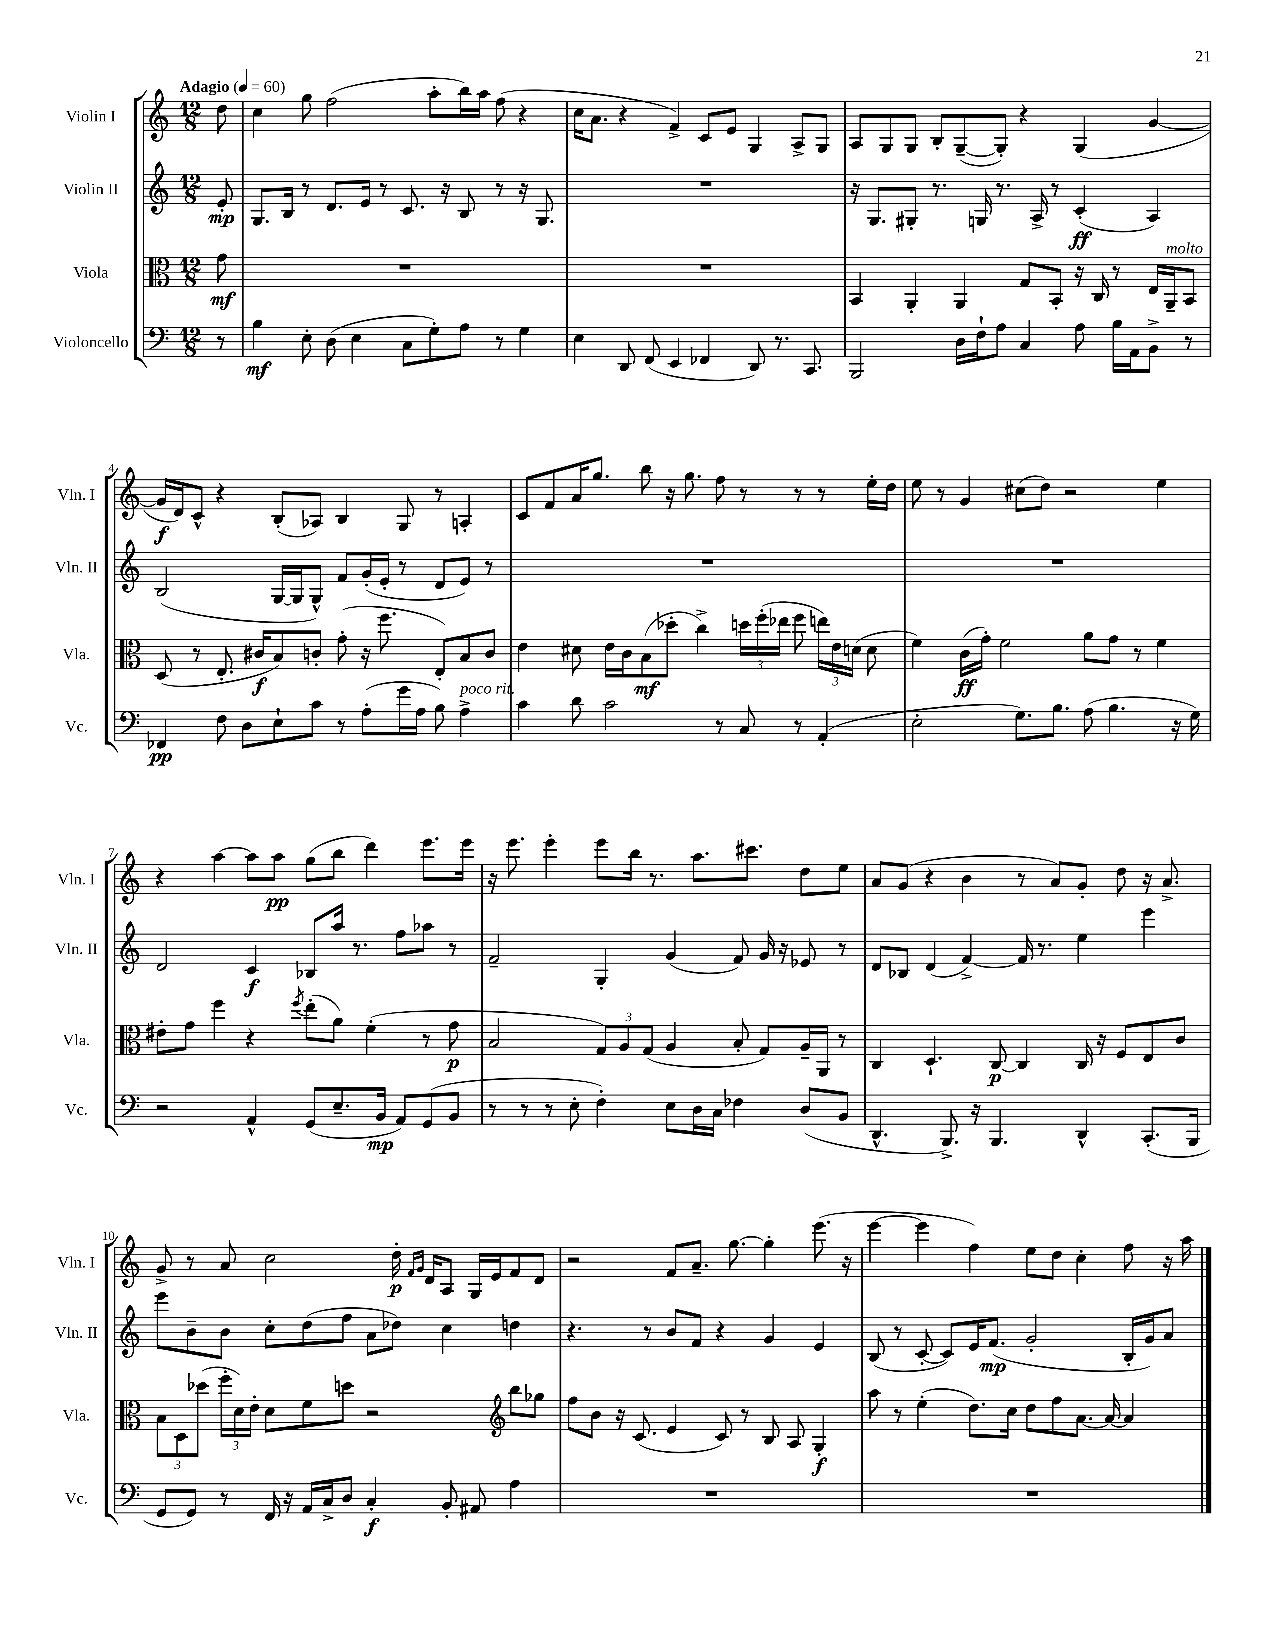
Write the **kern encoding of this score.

**kern	**kern	**kern	**kern
*staff4	*staff3	*staff2	*staff1
*clefF4	*clefC3	*clefG2	*clefG2
*k[]	*k[]	*k[]	*k[]
*M12/8	*M12/8	*M12/8	*M12/8
*MM60	*MM60	*MM60	*MM60
8r	8g\	8e'/	8dd\
=	=	=	=
4B\	1.r	8.G/L	4cc\
.	.	16B/Jk	.
8E'\	.	8r	8gg\
(8D\	.	8.d/L	(2ff\
4E\	.	.	.
.	.	16e/Jk	.
.	.	8r	.
8C\L	.	8.c/	.
8G'\)	.	.	8aa'\L
.	.	16r	.
8A\J	.	8B/	16bb\L)
.	.	.	16aa\JJ
8r	.	8r	(8ff\
4G\	.	16r	4r
.	.	8.G/	.
=	=	=	=
4E\	1.r	1.r	16cc\LK
.	.	.	8.a\J
8DD/	.	.	4r
(8FF/	.	.	.
4EE/	.	.	4f^/)
4FF-/	.	.	8c/L
.	.	.	8e/J
8DD/)	.	.	4G/
8.r	.	.	.
.	.	.	8A^/L
8.CC/	.	.	.
.	.	.	8G/J
=	=	=	=
2BBB/	4BB/	16r	8A/L
.	.	8.G/L	.
.	.	.	8G/
.	4AA'/	8G#'/J	8G/J
.	.	8.r	8B'/L
16D\LL	4AA/	.	([8G~/
16F`\J	.	16G/	.
8A\J	.	8.r	8G'/]J)
4C/	8G/L	.	4r
.	.	16A^/	.
.	8BB'/J	8r	.
8A\	16r	(4c'/	(4G/
.	16C/	.	.
16B\LL	8r	.	.
16AA\J	.	.	.
8BB^\J	16E/LL	4A/)	[4g/
.	16AA~/J	.	.
8r	8BB/J	.	.
=	=	=	=
4FF-/	(8D/	(2B/	16g/]LL
.	.	.	16d/J)
.	8r	.	8c^^/J
8F\	8.E'/	.	4r
8D\L	.	.	.
.	16c#/LK	.	.
8E`\	8B/)	[16G/LL	(8B'/L
.	.	16G/]J	.
8c\J	8c'/J	8G^^/J)	8A-/J)
8r	(8g'\	8f/L	4B/
(8A'\L	16r	(16g'/L	.
.	8.ff\	16e'/JJ	.
16g\L	.	8r	8G/
16A\JJ	.	.	.
8B\)	8E'/L)	8d/L	8r
4A^\	8B/	8e/J)	4A'/
.	8c/J	8r	.
=	=	=	=
4c\	4e\	1.r	8c/L
.	.	.	8f/
8d\	8d#\	.	16a/K
.	.	.	8.gg/J
2c\	16e\LL	.	.
.	16c\J	.	.
.	(8B\	.	8bb\
.	8dd-'\J	.	16r
.	.	.	8.gg\
.	4cc^\)	.	.
8r	.	.	8ff\
8C/	24dd\LL	.	8r
.	(24ff'\	.	.
.	24ee-\JJ	.	.
8r	8ff\	.	8r
(4AA'/	24ee\LL)	.	8r
.	24e\	.	.
.	(24d\JJ	.	.
.	8d\	.	16ee'\LL
.	.	.	16dd\JJ
=	=	=	=
2E'\	4f\)	1.r	8ee\
.	.	.	8r
.	(16c\LL	.	4g/
.	16g'\JJ)	.	.
.	2f\	.	.
8.G\L)	.	.	(8cc#\L
.	.	.	8dd\J)
8.B\J	.	.	.
.	.	.	2r
(8A\	8a\L	.	.
4.B\	8g\J	.	.
.	8r	.	.
.	4f\	.	4ee\
16r	.	.	.
16G\)	.	.	.
=	=	=	=
2r	8e#'\L	2d/	4r
.	8g\J	.	.
.	4ff\	.	[4aa\
4AA^^/	4r	4c/	8aa\]L
.	.	.	8aa\J
.	8qff/	.	.
(8GG/L	(8ee'\L	8B-/L	(8gg\L
8.E~/	8a\J)	16aa/Jk	8bb\J
.	.	8.r	.
.	(4f'\	.	4ddd\)
16BB/Jk	.	.	.
8AA/L)	.	8ff\L	.
(8GG/	8r	8aa-\J	8.eee\L
8BB/J	8g\	8r	.
.	.	.	16eee\Jk
=	=	=	=
8r	2B/	2f~/	16r
.	.	.	8.eee\
8r	.	.	.
8r	.	.	4eee'\
8E'\	.	.	.
4F'\)	12G/L)	4G'/	8eee\L
.	12A/	.	.
.	.	.	16bb\Jk
.	(12G/J	.	.
.	.	.	8.r
8E\L	4A/	(4g/	.
16D\L	.	.	8.aa\L
16C\JJ	.	.	.
4F-\	8B'/	8f/)	.
.	.	.	8.ccc#\J
.	8G/L)	16g/	.
.	.	16r	.
(8D/L	16A~/L	8e-/	8dd\L
.	16AA/JJ	.	.
8BB/J	8r	8r	8ee\J
=	=	=	=
4.DD^^/	4C/	8d/L	8a/L
.	.	8B-/J	(8g/J
.	4.D`/	(4d/	4r
8.BBB^/)	.	.	.
.	.	[4f^/)	4b\
16r	.	.	.
4.BBB/	[8C/	.	.
.	4C/]	16f/]	8r
.	.	8.r	.
.	.	.	8a/L)
4DD^^/	16C/	4ee\	8g'/J
.	16r	.	.
.	8F/L	.	8dd\
(8.CC'/L	8E/	4eee\	16r
.	.	.	8.a^/
.	8c/J	.	.
16BBB/Jk	.	.	.
=	=	=	=
8GG/L	12B\L	8eee\L	8g^/
.	12D\	.	.
8GG/J)	.	8b~\	8r
.	(12dd-\J	.	.
8r	24ff'\LL	8b\J	8a/
.	24d\)	.	.
.	24e'\JJ	.	.
16FF/	8d\L	8cc'\L	2cc\
16r	.	.	.
16AA/LL	8f\	(8dd\	.
16C^/J	.	.	.
8D/J	8dd\J	8ff\J	.
4C'/	2r	8a\L	.
.	.	8dd-\J)	16dd'\
.	.	.	16qqf/LL
.	.	.	16qqg/JJ
.	.	.	16d/LK
8BB'/	.	4cc\	8A/J
8AA#/	.	.	16G/LL
.	.	.	16e/J
*	*clefG2	*	*
4A\	8bb\L	4dd\	8f/
.	8gg-\J	.	8d/J
=	=	=	=
1.r	8ff\L	4.r	2r
.	8b\J	.	.
.	16r	.	.
.	(8.c/	.	.
.	.	8r	.
.	4e/	8b/L	8f/L
.	.	8f/J	8.a~/J
.	8c/)	4r	.
.	.	.	[8.gg\
.	8r	.	.
.	8B/	4g/	4gg'\]
.	8A/	.	.
.	4G'/	4e/	(8.eee\
.	.	.	16r
=	=	=	=
1.r	8aa\	(8B/	[4eee\
.	8r	8r	.
.	(4ee'\	[8c'/	4eee\]
.	.	8c/]L)	.
.	8.dd\L)	16e/K	4ff\)
.	.	(8.f/J	.
.	16cc\Jk	.	.
.	8dd\L	2g'/	8ee\L
.	8ff\	.	8dd\J
.	[8.a\J	.	4cc'\
.	16a/_	.	.
.	4a/]	16B'/LL	8ff\
.	.	16g/J)	.
.	.	8a/J	16r
.	.	.	16aa\
==	==	==	==
*-	*-	*-	*-
